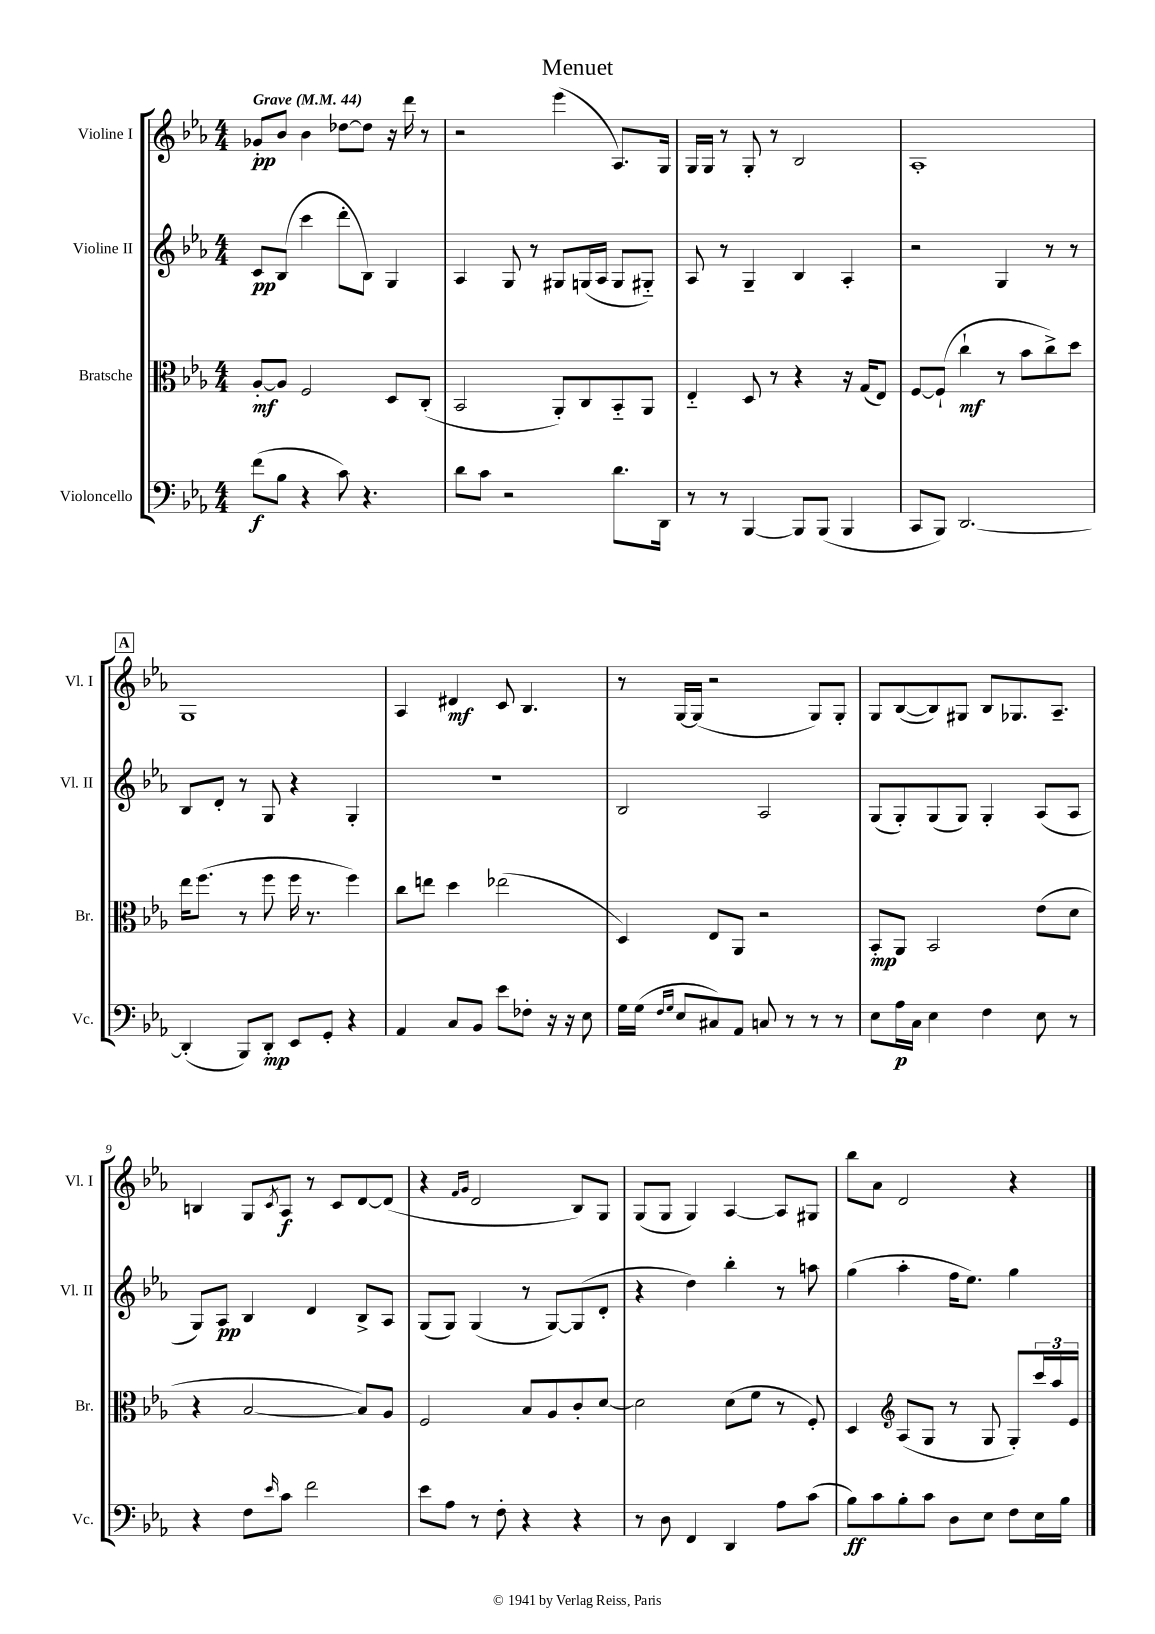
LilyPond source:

\header { title = "Menuet" }
<<
\new StaffGroup <<
\new Staff = "s0" \with { instrumentName = "Violine I" shortInstrumentName = "Vl. I" } {
    \clef treble \key ees \major \numericTimeSignature \time 4/4 \tempo "Grave" 4 = 44
    ges'8-.\pp bes'8 bes'4 des''8~ des''8 r16 d'''16 r8 |
    r2 ees'''4( aes8.) g16 |
    g16 g16 r8 g8-. r8 bes2 |
    aes1-. |
    \mark \markup { \box "A" } g1 |
    aes4 dis'4\mf c'8 bes4. |
    r8 g16~ g16( r2 g8) g8-. |
    g8 bes8~( bes8) gis8 bes8 ges8. aes8.-- |
    b4 g8 \acciaccatura { c'8 } aes8\f r8 c'8 d'8~ d'8( |
    r4 \grace { f'16 g'16 } d'2 bes8) g8 |
    g8( g8 g4) aes4~ aes8 gis8 |
    bes''8 aes'8 d'2 r4 \bar "|." |
}
\new Staff = "s1" \with { instrumentName = "Violine II" shortInstrumentName = "Vl. II" } {
    \clef treble \key ees \major \numericTimeSignature \time 4/4
    c'8\pp bes8( c'''4 d'''8-. bes8) g4 |
    aes4 g8 r8 gis8 g16( aes16 g8 gis8-_) |
    aes8 r8 g4-- bes4 aes4-. |
    r2 g4 r8 r8 |
    \mark \markup { \box "A" } bes8 d'8-. r8 g8 r4 g4-. |
    R1 |
    bes2 aes2 |
    g8( g8-.) g8( g8) g4-. aes8( aes8 |
    g8) aes8\pp bes4 d'4 bes8-> aes8 |
    g8( g8) g4( r8 g8~) g8( d'8-. |
    r4 d''4) bes''4-. r8 a''8 |
    g''4( aes''4-. f''16 ees''8.) g''4 \bar "|." |
}
\new Staff = "s2" \with { instrumentName = "Bratsche" shortInstrumentName = "Br." } {
    \clef alto \key ees \major \numericTimeSignature \time 4/4
    aes8~-.\mf aes8 f2 d8 c8-.( |
    bes,2 aes,8-.) c8 bes,8-_ aes,8 |
    ees4-_ d8 r8 r4 r16 g16( ees8) |
    f8~ f8-!( c''4-!\mf r8 bes'8 c''8->) d''8 |
    \mark \markup { \box "A" } ees''16 f''8.( r8 f''8 f''16 r8. f''4) |
    c''8 e''8 d''4 ees''2( |
    d4) ees8 aes,8 r2 |
    bes,8-.\mp aes,8 bes,2 ees'8( d'8 |
    r4 bes2~ bes8) aes8 |
    f2 bes8 aes8 c'8-. d'8~ |
    d'2 d'8( f'8 r8 f8-.) |
    d4 \clef treble aes8( g8 r8 g8 g8-.) \tuplet 3/2 { c'''16 aes''16 ees'16 } \bar "|." |
}
\new Staff = "s3" \with { instrumentName = "Violoncello" shortInstrumentName = "Vc." } {
    \clef bass \key ees \major \numericTimeSignature \time 4/4
    f'8\f( bes8 r4 c'8) r4. |
    d'8 c'8 r2 d'8. d,16 |
    r8 r8 bes,,4~ bes,,8 bes,,8( bes,,4 |
    c,8 bes,,8) d,2.~ |
    \mark \markup { \box "A" } d,4-.( bes,,8) d,8-.\mp ees,8 g,8-. r4 |
    aes,4 c8 bes,8 ees'8 fes8-. r16 r16 ees8 |
    g16 g16( \grace { f16 g16 } ees8 cis8) aes,8 c8 r8 r8 r8 |
    ees8 aes16\p c16 ees4 f4 ees8 r8 |
    r4 f8 \grace { ees'16 } c'8 f'2 |
    ees'8 aes8 r8 f8-. r4 r4 |
    r8 d8 f,4 d,4 aes8 c'8( |
    bes8\ff) c'8 bes8-. c'8 d8 ees8 f8 ees16 bes16 \bar "|." |
}
>>
>>
